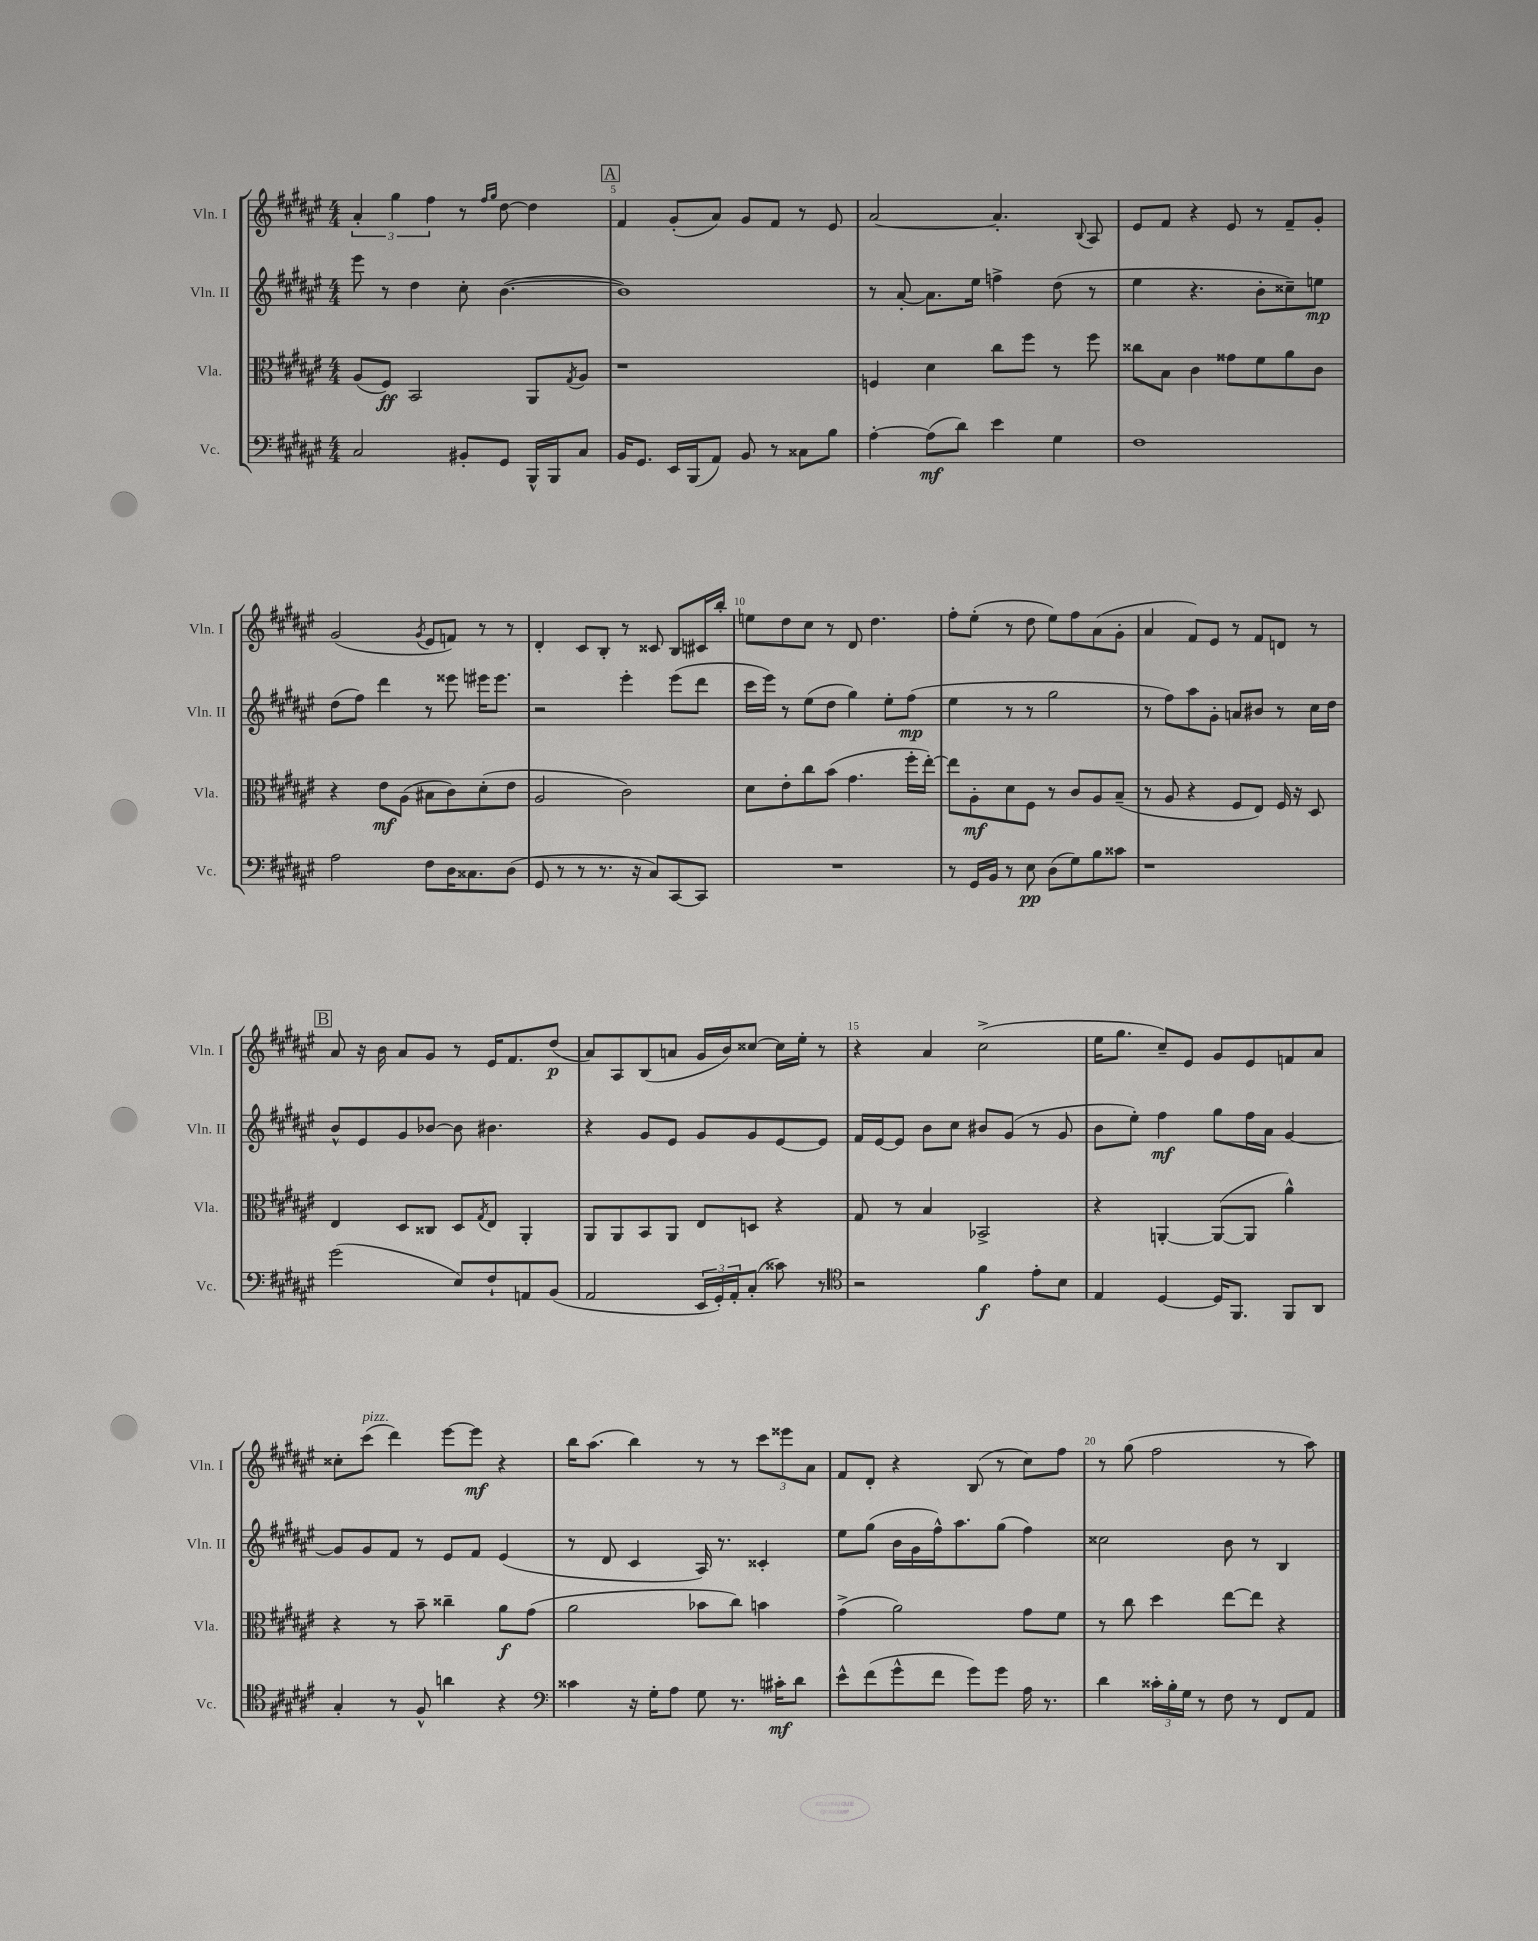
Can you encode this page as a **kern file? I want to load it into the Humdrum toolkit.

**kern	**dynam	**kern	**dynam	**kern	**dynam	**kern	**dynam
*part4	*part4	*part3	*part3	*part2	*part2	*part1	*part1
*staff4	*staff4	*staff3	*staff3	*staff2	*staff2	*staff1	*staff1
*I"Vc.	*	*I"Vla.	*	*I"Vln. II	*	*I"Vln. I	*
*I'Vc.	*	*I'Vla.	*	*I'Vln. II	*	*I'Vln. I	*
*clefF4	*	*clefC3	*	*clefG2	*	*clefG2	*
*k[f#c#g#d#a#e#]	*	*k[f#c#g#d#a#e#]	*	*k[f#c#g#d#a#e#]	*	*k[f#c#g#d#a#e#]	*
*M4/4	*	*M4/4	*	*M4/4	*	*M4/4	*
=4	=4	=4	=4	=4	=4	=4	=4
2C#/	.	(8A#/L	.	8eee#\	.	6a#'/	.
.	.	8F#/J)	ff	8r	.	.	.
.	.	.	.	.	.	6gg#\	.
.	.	2BB/	.	4dd#\	.	.	.
.	.	.	.	.	.	6ff#\	.
8BB#X'/L	.	.	.	8cc#'\	.	8r	.
.	.	.	.	.	.	16qqff#/LL	.
.	.	.	.	.	.	16qqgg#/JJ	.
8GG#/J	.	.	.	([4.b\	.	[8dd#\	.
16BBB^^/LL	.	8AA#/L	.	.	.	4dd#\]	.
16BBB/J	.	.	.	.	.	.	.
.	.	8qG#/	.	.	.	.	.
8C#/J	.	8A#/J	.	.	.	.	.
!!LO:REH:place=s1:t=A
=5	=5	=5	=5	=5	=5	=5	=5
16BB/KL	.	1r	.	1b])	.	4f#/	.
8.GG#/J	.	.	.	.	.	.	.
16EE#/LL	.	.	.	.	.	(8g#'/L	.
(16BBB/J	.	.	.	.	.	.	.
8AA#/J)	.	.	.	.	.	8a#/J)	.
8BB/	.	.	.	.	.	8g#/L	.
8r	.	.	.	.	.	8f#/J	.
8C##X\L	.	.	.	.	.	8r	.
8B\J	.	.	.	.	.	8e#/	.
=6	=6	=6	=6	=6	=6	=6	=6
[4A#'\	.	4Fn/	.	8r	.	[2a#/	.
.	.	.	.	[8a#'/	.	.	.
(8A#\L]	mf	4d#\	.	8.a#\L]	.	.	.
8d#\J)	.	.	.	.	.	.	.
.	.	.	.	16ee#\Jk	.	.	.
4e#\	.	8cc#\L	.	4ffn^\	.	4.a#'/]	.
.	.	8ff#\J	.	.	.	.	.
4G#\	.	8r	.	(8dd#\	.	.	.
.	.	.	.	.	.	8qqB/	.
.	.	8ff#\	.	8r	.	8A#/	.
=7	=7	=7	=7	=7	=7	=7	=7
1F#	.	8cc##X\L	.	4ee#\	.	8e#/L	.
.	.	8B\J	.	.	.	8f#/J	.
.	.	4c#\	.	4.r	.	4r	.
.	.	8g##X\L	.	.	.	8e#/	.
.	.	8f#\	.	8b'\L	.	8r	.
.	.	8a#\	.	8cc##X~\)	.	8f#~/L	.
.	.	8c#\J	.	8een\J	mp	8g#'/J	.
!!LO:LB:g=z
=8	=8	=8	=8	=8	=8	=8	=8
2A#\	.	4r	.	(8dd#\L	.	(2g#/	.
.	.	.	.	8ff#\J)	.	.	.
.	.	8e#\L	mf	4ddd#\	.	.	.
.	.	(8A#\J	.	.	.	.	.
.	.	.	.	.	.	8qg#/	.
8F#\L	.	8B#X\L	.	8r	.	8e#/L	.
16D#\K	.	8c#\)	.	8eee##X\	.	8fn/J)	.
8.C##X\	.	.	.	.	.	.	.
.	.	(8d#'\	.	16eee#X\KL	.	8r	.
.	.	.	.	8.eee#\J	.	.	.
(8D#\J	.	8e#\J	.	.	.	8r	.
=9	=9	=9	=9	=9	=9	=9	=9
8GG#/	.	2A#/	.	2r	.	4d#'/	.
8r	.	.	.	.	.	.	.
8r	.	.	.	.	.	8c#/L	.
8.r	.	.	.	.	.	8B'/J	.
.	.	2c#\)	.	4eee#'\	.	8r	.
16r	.	.	.	.	.	.	.
8C#/L)	.	.	.	.	.	8c##X/	.
[8CC#/	.	.	.	(8eee#\L	.	8B/L	.
8CC#/J]	.	.	.	8ddd#\J	.	16c#X/L	.
.	.	.	.	.	.	16bb'/JJ	.
=10	=10	=10	=10	=10	=10	=10	=10
1r	.	8d#\L	.	16ccc#\LL	.	8een\L	.
.	.	.	.	16eee#\JJ)	.	.	.
.	.	8e#'\	.	8r	.	8dd#\	.
.	.	8cc#\	.	(8ee#\L	.	8cc#\J	.
.	.	(8b\J	.	8dd#\J	.	8r	.
.	.	4.g#\	.	4gg#\)	.	8d#/	.
.	.	.	.	.	.	4.dd#\	.
.	.	.	.	8ee#'\L	.	.	.
.	.	16ff#'\LL	.	(8ff#\J	mp	.	.
.	.	[16ee#'\JJ)	.	.	.	.	.
=11	=11	=11	=11	=11	=11	=11	=11
8r	.	8ee#\L]	.	4ee#\	.	8ff#'\L	.
16GG#/LL	.	8A#'\	mf	.	.	(8ee#'\J	.
16BB/JJ	.	.	.	.	.	.	.
8r	.	8d#\	.	8r	.	8r	.
8E#\	pp	8F#\J	.	8r	.	8dd#\	.
(8D#\L	.	8r	.	2gg#\	.	8ee#\L)	.
8G#\)	.	8c#/L	.	.	.	8ff#\	.
8B\	.	8A#/	.	.	.	(8a#\	.
8c##X\J	.	(8B~/J	.	.	.	8g#'\J	.
=12	=12	=12	=12	=12	=12	=12	=12
1r	.	8r	.	8r	.	4a#/	.
.	.	8A#/	.	8ff#\L)	.	.	.
.	.	4r	.	8aa#\	.	8f#/L)	.
.	.	.	.	8g#'\J	.	8e#/J	.
.	.	8F#/L	.	8an/L	.	8r	.
.	.	8E#/J)	.	8b#X/J	.	8f#/L	.
.	.	16F#/	.	8r	.	8dn/J	.
.	.	16r	.	.	.	.	.
.	.	8D#/	.	16cc#\LL	.	8r	.
.	.	.	.	16dd#\JJ	.	.	.
!!LO:LB:g=z
!!LO:REH:place=s1:t=B
=13	=13	=13	=13	=13	=13	=13	=13
(2g#\	.	4E#/	.	8b^^/L	.	8a#/	.
.	.	.	.	8e#/	.	16r	.
.	.	.	.	.	.	16b\	.
.	.	8D#/L	.	8g#/	.	8a#/L	.
.	.	8C##X/J	.	[8b-X/J	.	8g#/J	.
8E#/L)	.	8D#/L	.	8b-\]	.	8r	.
.	.	8qG#/	.	.	.	.	.
8F#`/	.	8E#/J	.	4.b#X\	.	16e#/KL	.
.	.	.	.	.	.	8.f#/	.
8AAn/	.	4AA#'/	.	.	.	.	.
(8BB/J	.	.	.	.	.	(8dd#/J	p
=14	=14	=14	=14	=14	=14	=14	=14
2AA#/	.	8AA#/L	.	4r	.	8a#/L)	.
.	.	8AA#/	.	.	.	8A#/	.
.	.	8BB/	.	8g#/L	.	(8B/	.
.	.	8AA#/J	.	8e#/J	.	8an/J	.
24EE#/LL	.	8E#/L	.	8g#/L	.	16g#/LL	.
24GG#'/)	.	.	.	.	.	.	.
.	.	.	.	.	.	16b/J)	.
24AA#'/J	.	.	.	.	.	.	.
(8C#'/J	.	8Dn/J	.	8g#/	.	[8cc##X/J	.
8c##X\)	.	4r	.	[8e#/	.	16cc##\LL]	.
.	.	.	.	.	.	16ee#'\JJ	.
8r	.	.	.	8e#/J]	.	8r	.
=15	=15	=15	=15	=15	=15	=15	=15
*clefC4	*	*	*	*	*	*	*
2r	.	8G#/	.	16f#/LL	.	4r	.
.	.	.	.	[16e#/J	.	.	.
.	.	8r	.	8e#/J]	.	.	.
.	.	4B/	.	8b\L	.	4a#/	.
.	.	.	.	8cc#\J	.	.	.
4f#\	f	2BB-X^/	.	8b#X/L	.	(2cc#^\	.
.	.	.	.	(8g#/J	.	.	.
8e#'\L	.	.	.	8r	.	.	.
8B\J	.	.	.	8g#/	.	.	.
=16	=16	=16	=16	=16	=16	=16	=16
4E#/	.	4r	.	8b\L	.	16ee#\KL	.
.	.	.	.	.	.	8.gg#\J	.
.	.	.	.	8ee#'\J)	.	.	.
[4D#/	.	[4AAn'/	.	4ff#\	mf	8cc#~/L)	.
.	.	.	.	.	.	8e#/J	.
16D#/KL]	.	(8AA/L_	.	8gg#\L	.	8g#/L	.
8.FF#/J	.	.	.	.	.	.	.
.	.	8AA/J]	.	16ff#\L	.	8e#/	.
.	.	.	.	16a#\JJ	.	.	.
8FF#/L	.	4a#^^\)	.	[4g#/	.	8fn/	.
8AA#/J	.	.	.	.	.	8a#/J	.
!!LO:LB:g=z
=17	=17	=17	=17	=17	=17	=17	=17
4G#'/	.	4r	.	8g#/L]	.	8cc##X'\L	.
!	!	!	!	!	!	!LO:TX:a:i:t=pizz.	!
.	.	.	.	8g#/	.	(8ccc#\J	.
8r	.	8r	.	8f#/J	.	4ddd#\)	.
8F#^^/	.	8b~\	.	8r	.	.	.
4an\	.	4cc##X~\	.	8e#/L	.	[8eee#\L	.
.	.	.	.	8f#/J	.	8eee#\J]	mf
4r	.	8a#\L	f	(4e#/	.	4r	.
.	.	(8g#\J	.	.	.	.	.
=18	=18	=18	=18	=18	=18	=18	=18
*clefF4	*	*	*	*	*	*	*
4c##X\	.	2a#\	.	8r	.	16bb\KL	.
.	.	.	.	.	.	(8.aa#\J	.
.	.	.	.	8d#/	.	.	.
16r	.	.	.	4c#/	.	4bb\)	.
16G#'\KL	.	.	.	.	.	.	.
8A#\J	.	.	.	.	.	.	.
8G#\	.	8b-X\L	.	16A#/)	.	8r	.
.	.	.	.	8.r	.	.	.
8.r	.	8cc#\J)	.	.	.	8r	.
.	.	4bn\	.	4c##X'/	.	12ccc#\L	.
16c#X'\KL	mf	.	.	.	.	.	.
.	.	.	.	.	.	12eee##X\	.
8d#\J	.	.	.	.	.	.	.
.	.	.	.	.	.	12a#\J	.
=19	=19	=19	=19	=19	=19	=19	=19
8e#^^\L	.	(4g#^\	.	8ee#\L	.	8f#/L	.
(8f#\	.	.	.	(8gg#\J	.	8d#'/J	.
8g#^^\	.	2a#\)	.	16b\LL	.	4r	.
.	.	.	.	16g#\	.	.	.
8f#\J	.	.	.	16ff#^^\J)	.	.	.
.	.	.	.	8.aa#\	.	.	.
8g#\L)	.	.	.	.	.	(8B/	.
8g#\J	.	.	.	(8gg#\J	.	8r	.
16A#\	.	8g#\L	.	4ff#\)	.	8cc#\L)	.
8.r	.	.	.	.	.	.	.
.	.	8f#\J	.	.	.	8ff#\J	.
=20	=20	=20	=20	=20	=20	=20	=20
4d#\	.	8r	.	2cc##X\	.	8r	.
.	.	8cc#\	.	.	.	(8gg#\	.
24c##X'\LL	.	4dd#\	.	.	.	2ff#\	.
24B'\	.	.	.	.	.	.	.
24G#\JJ	.	.	.	.	.	.	.
8r	.	.	.	.	.	.	.
8F#\	.	[8ee#\L	.	8b\	.	.	.
8r	.	8ee#\J]	.	8r	.	.	.
8FF#/L	.	4r	.	4B/	.	8r	.
8AA#/J	.	.	.	.	.	8aa#\)	.
==	==	==	==	==	==	==	==
*-	*-	*-	*-	*-	*-	*-	*-
